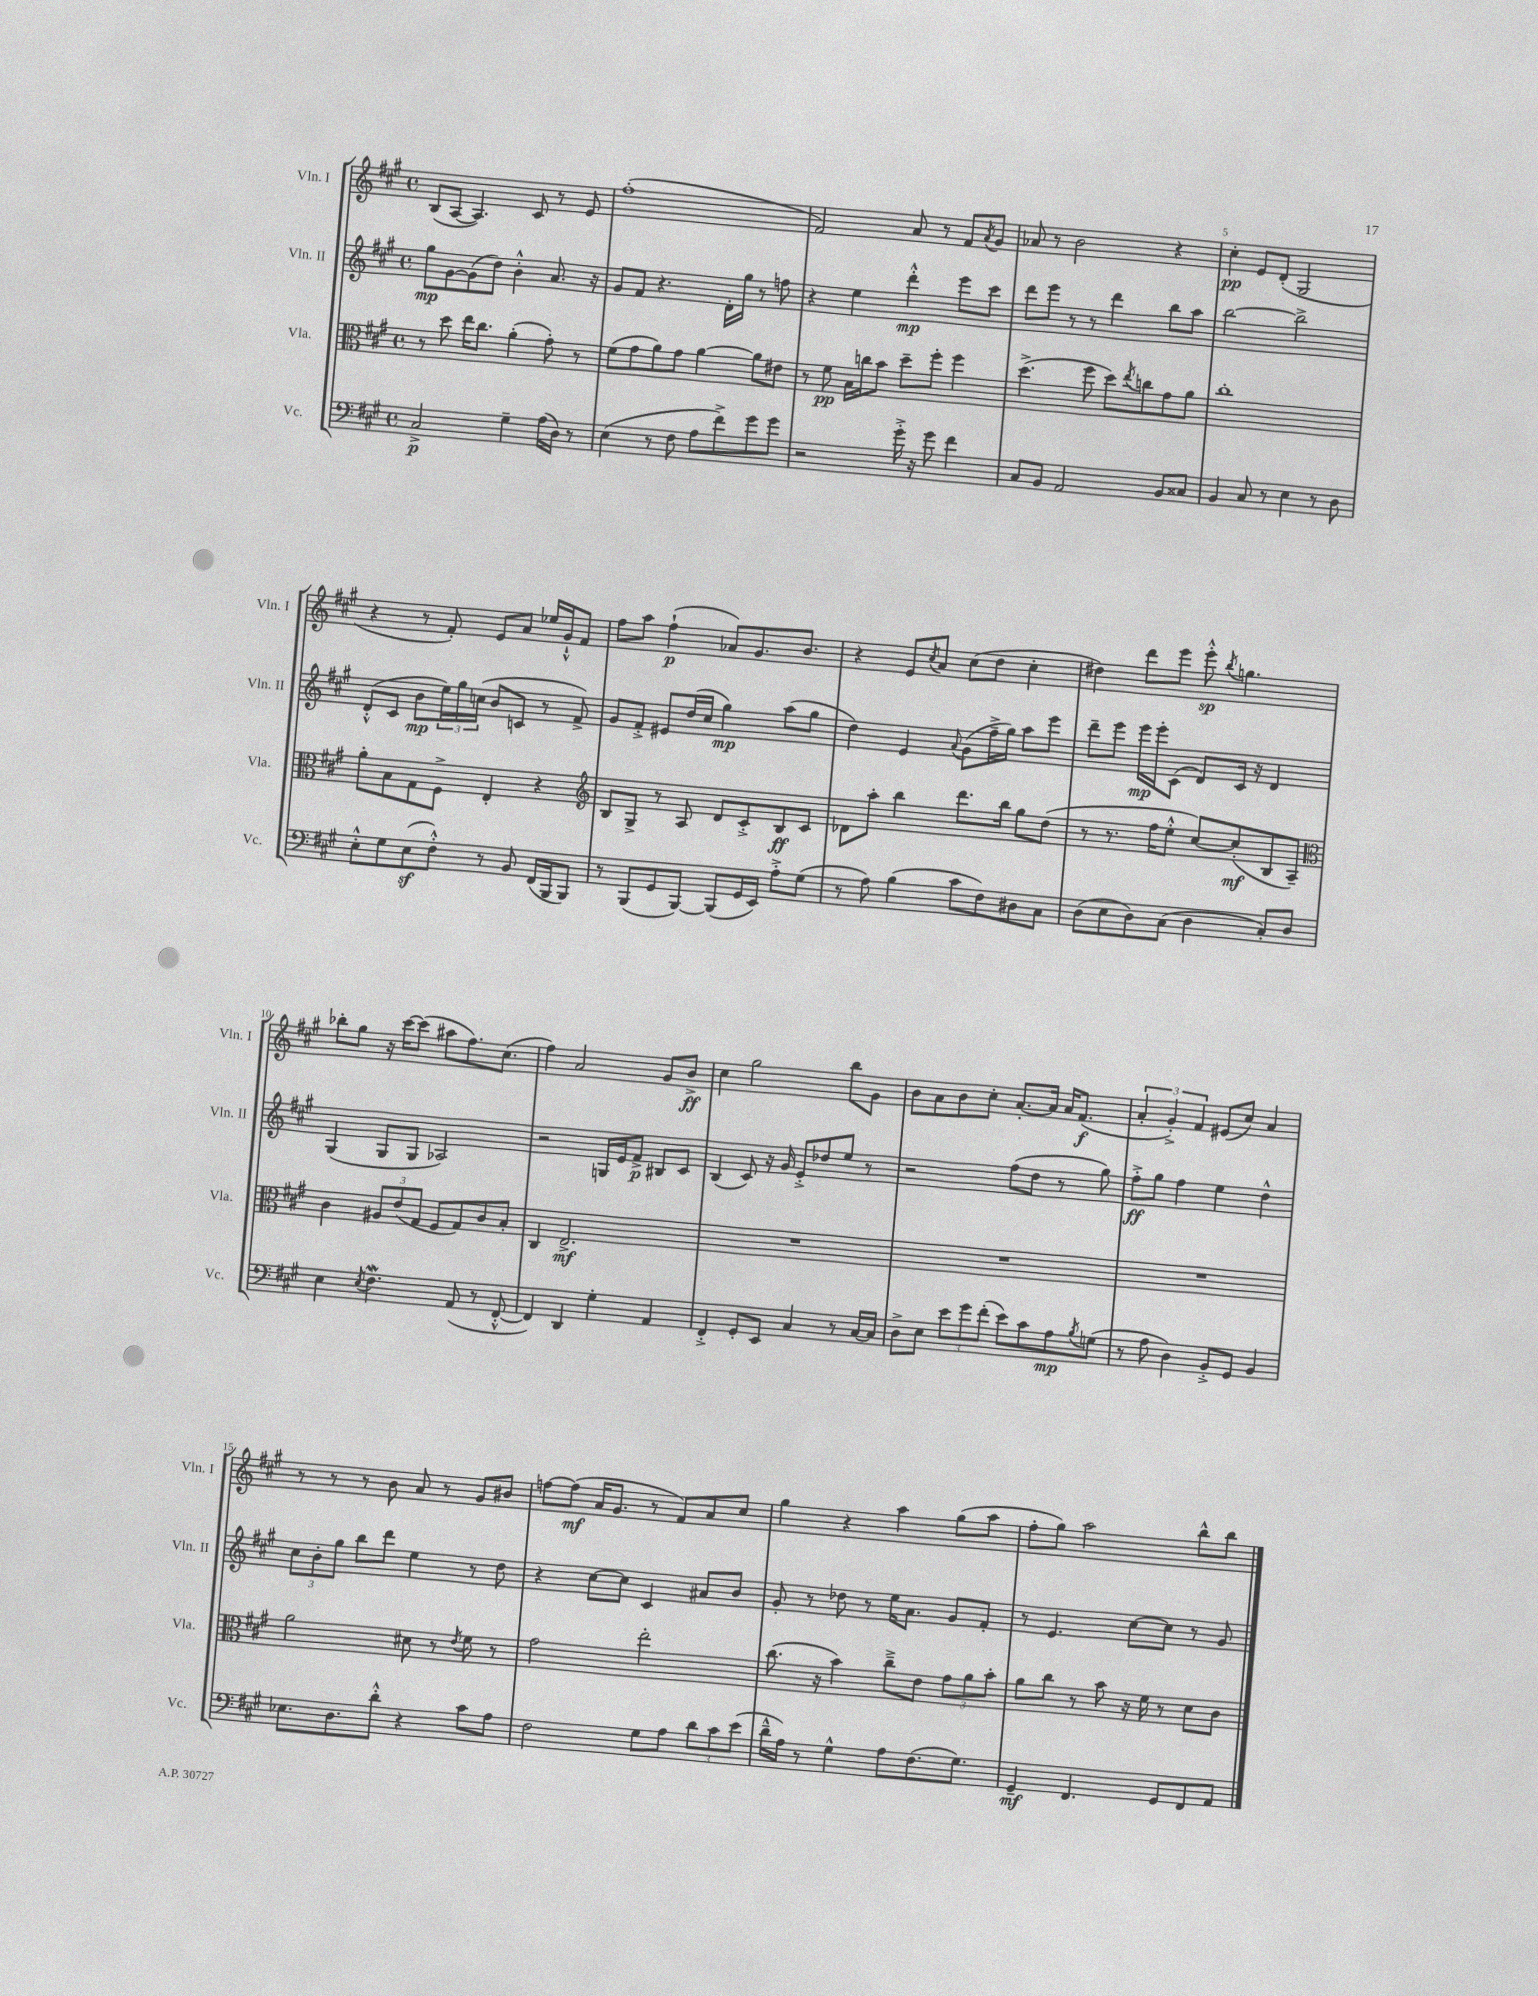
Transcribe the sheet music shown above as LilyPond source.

<<
\new StaffGroup <<
\new Staff = "s0" \with { instrumentName = "Vln. I" shortInstrumentName = "Vln. I" } {
    \clef treble \key a \major \defaultTimeSignature \time 4/4
    b8( a8~ a4.) cis'8 r8 e'8 |
    fis''1-.( |
    fis'2) a'8 r8 fis'8 \acciaccatura { a'8 } gis'8 |
    aes'8 r8 b'2 r4 |
    cis''4-.\pp e'8 d'8-.( gis2 |
    r4 r8 fis'8-.) e'8 a'8 ees''16 gis'16-!-^ fis'8 |
    fis''8 a''8 fis''4-!\p( aes'8) gis'8. b'8. |
    r4 e'8 \acciaccatura { cis''8 } a'8 cis''8( d''8 cis''4-. |
    dis''4) d'''8 e'''8 e'''8-.-^\sp \acciaccatura { b''8 } g''4. |
    bes''8-. gis''8 r16 cis'''16~ cis'''8( ais''8 fis''8.) cis''8.( |
    fis''4) a'2 gis'8 b'8->\ff |
    cis''4 gis''2 b''8 gis'8 |
    b'8 a'8 b'8 cis''8-. a'8.~-. a'16 a'16 fis'8.\f( |
    \tuplet 3/2 { a'4-. gis'4-.->) fis'4 } eis'8( cis''8) a'4 |
    r8 r8 r8 b'8 a'8 r8 gis'8 bis'8 |
    f''8~ f''8\mf( a'16 gis'8. r8 fis'8) a'8 cis''8 |
    gis''4 r4 a''4 gis''8( a''8 |
    fis''8-. gis''8) a''2 b''8-^ b''8 \bar "|." |
}
\new Staff = "s1" \with { instrumentName = "Vln. II" shortInstrumentName = "Vln. II" } {
    \clef treble \key a \major \defaultTimeSignature \time 4/4
    gis''8\mp gis'8~ gis'8( d''8) b'4-.-^ a'8. r16 |
    gis'8 fis'8 r4. d'16-. gis''16 r8 f''8 |
    r4 e''4 d'''4-.-^\mp e'''8 cis'''8 |
    d'''8 e'''8 r8 r8 d'''4 b''8 a''8 |
    b''2~ b''2-> |
    d'8-.-^( cis'8 b'8\mp \tuplet 3/2 { e''16) gis''16 c''16( } b'8 c'8 r8 fis'8->) |
    gis'8 fis'8-.-> eis'8 d''16( cis''16 gis''4\mp) a''8( gis''8 |
    d''4) e'4 \appoggiatura { a'8 } gis'8( fis''16---> gis''16) a''8 e'''8 |
    d'''8-- e'''8 e'''16\mp e'''16-. cis'8( d'8) cis'16 r16 d'4 |
    gis4( gis8 gis8 aes2) |
    r2 g16 e'16 fis'8->\p bis8 cis'8 |
    b4( cis'8) r16 gis'16 e'8-.-> des''8 e''8 r8 |
    r2 fis''8( d''8 r8 gis''8) |
    fis''8-.->\ff gis''8 fis''4 e''4 d''4-^ |
    \tuplet 3/2 { cis''8 b'8-. gis''8 } b''8 d'''8 e''4 r8 d''8 |
    r4 cis''8~ cis''8 cis'4 ais'8 b'8 |
    gis'8-. r8 des''8 r8 e''16 a'8. gis'8 fis'8-. |
    r8 e'4. cis''8~ cis''8 r8 gis'8 \bar "|." |
}
\new Staff = "s2" \with { instrumentName = "Vla." shortInstrumentName = "Vla." } {
    \clef alto \key a \major \defaultTimeSignature \time 4/4
    r8 d''8 e''16 cis''8. a'4-.( gis'8-.) r8 |
    fis'8( gis'8 a'8) gis'8 a'4~ a'8 eis'8 |
    r8 fis'8\pp b16 c''16 b'8 d''8-- fis''8-. fis''4 |
    d''4.->( fis''8 d''8) \acciaccatura { e''8 } c''8 gis'8 a'8 |
    cis''1-. |
    a'8-. b8 gis8 fis8-> e4-. r4 |
    \clef treble b8 gis8-> r8 a8 d'8 cis'8-.-> b8\ff cis'8 |
    des'8 a''8-. b''4 d'''8. b''16 gis''8 d''8( |
    r8 r8. fis''16 e''8-.-^ cis''8~) cis''8-.\mf( b8 a8--) |
    \clef alto cis'4 \tuplet 3/2 { ais8 e'8( gis8 } fis8 gis8) cis'8 b8-. |
    cis4 e2.->\mf |
    R1 |
    R1 |
    R1 |
    a'2 dis'8 r8 \acciaccatura { e'8 } fis'8 r8 |
    gis'2 e''2-. |
    cis''8.( r16 b'4) cis''8---> e'8 \tuplet 3/2 { gis'8 a'8 b'8-. } |
    a'8 cis''8 r8 b'8 r16 fis'16 r8 d'8 cis'8 \bar "|." |
}
\new Staff = "s3" \with { instrumentName = "Vc." shortInstrumentName = "Vc." } {
    \clef bass \key a \major \defaultTimeSignature \time 4/4
    cis2->\p gis4-- a16( d16) r8 |
    e4( r8 fis8 a8 fis'8->) gis'8 gis'8 |
    r2 gis'16-.-> r16 gis'8 fis'4 |
    cis8 b,8 a,2 b,8 cisis8 |
    b,4 cis8 r8 e4 r8 d8 |
    e8-.-^ gis8 e8\sf( fis8-.-^) r8 b,8 fis,16( b,,16 b,,8) |
    r8 b,,8( gis,8 b,,8~) b,,8( gis,16 e,16) a8-.-> gis8( |
    r8 a8) b4( cis'8 fis8) dis8 cis8 |
    d8( e8 d8) cis8( d4 cis8-.) d8 |
    e4 \acciaccatura { e8 } fis4.\mordent a,8( r8 fis,8~-.-^ |
    fis,4) d,4 gis4-. a,4 |
    fis,4-.-> gis,8-. e,8 cis4 r8 cis16~ cis16 |
    d8-> e8 \tuplet 3/2 { e'8 gis'8 fis'8-.( } e'8) cis'8 a8\mp \acciaccatura { b8 } g8( |
    r8 a8 d4) b,8-.-> gis,8 b,4 |
    ees8. d8. d'8-.-^ r4 cis'8 a8 |
    fis2 gis8 a8 \tuplet 3/2 { d'8 cis'8 e'8( } |
    d'16---^ a16) r8 gis4-^ a8 fis8.( gis8.) |
    gis,4--\mf fis,4. gis,8 fis,8 a,8 \bar "|." |
}
>>
>>
\layout { \context { \Score \override BarNumber.break-visibility = ##(#f #t #t) barNumberVisibility = #(every-nth-bar-number-visible 5) } }
